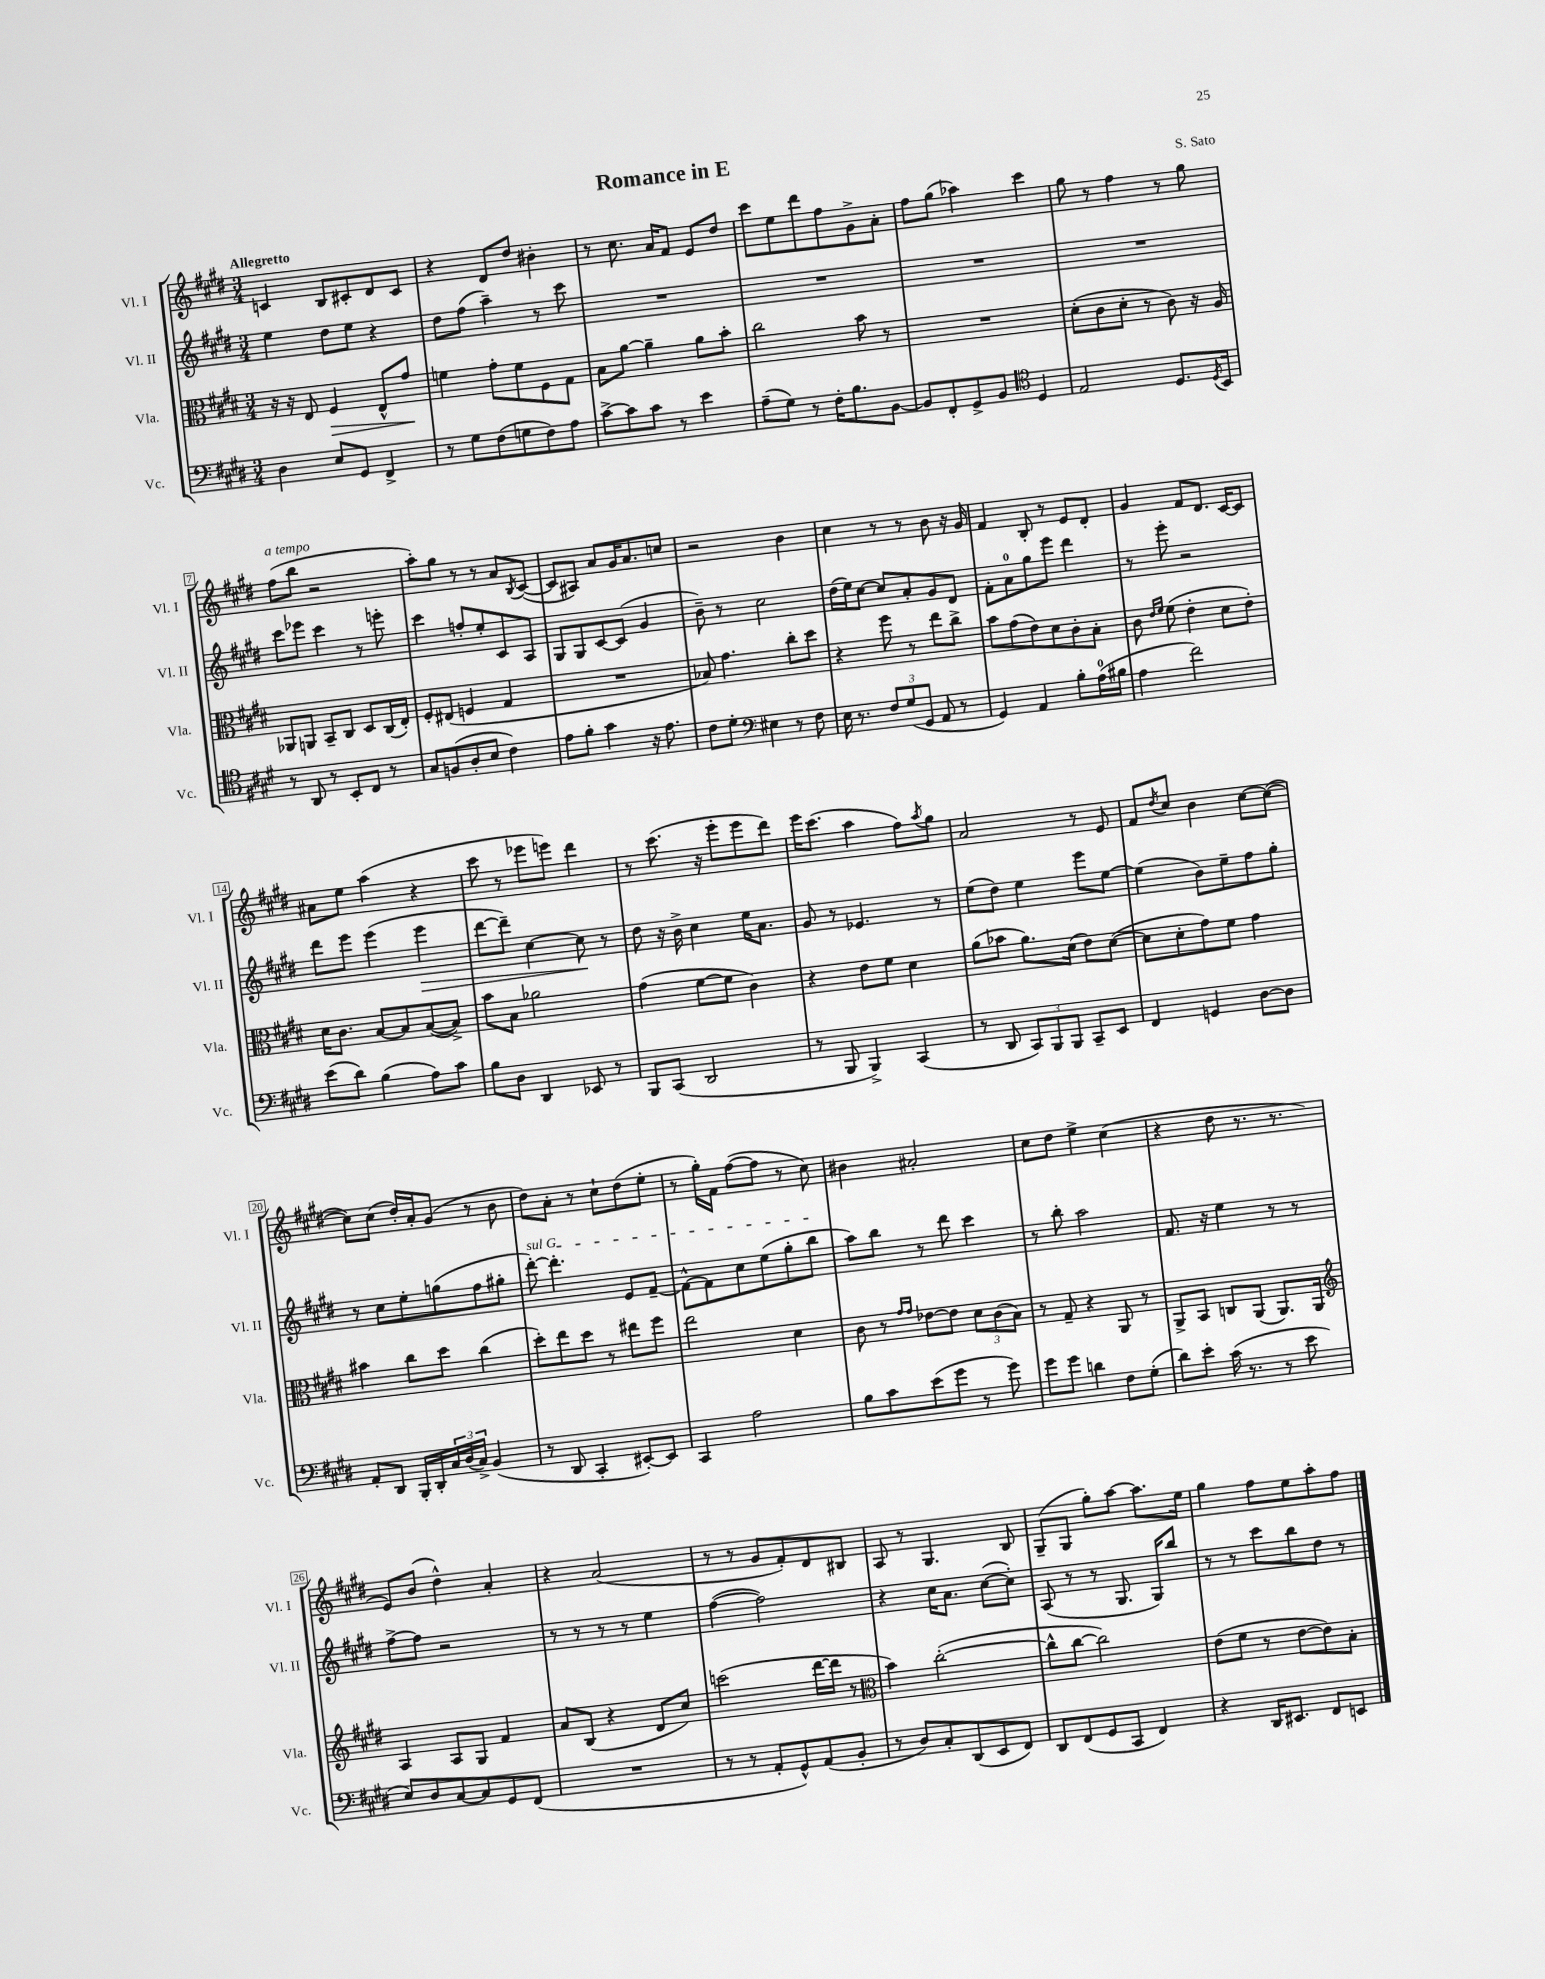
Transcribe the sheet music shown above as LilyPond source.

\header { title = "Romance in E" composer = "S. Sato" }
<<
\new StaffGroup <<
\new Staff = "s0" \with { instrumentName = "Vl. I" shortInstrumentName = "Vl. I" } {
    \clef treble \key e \major \numericTimeSignature \time 3/4 \tempo "Allegretto"
    c'4 b8 cis'8-. dis'8 cis'8 |
    r4 dis'8 dis''8 bis'4-. |
    r8 cis''8. a'16 fis'8 e'8 dis''8 |
    cis'''8 e''8 dis'''8 fis''8 gis'8-> a'8-. |
    fis''8 gis''8( aes''4) cis'''4 |
    gis''8 r8 fis''4 r8 gis''8 |
    fis''8^\markup { \italic "a tempo" }( b''8 r2 |
    a''8-.) gis''8 r8 r8 a'8 \acciaccatura { b8 } cis'8~( |
    cis'8 ais8) a'8 gis'16 a'8. c''8 |
    r2 b'4 |
    cis''4 r8 r8 b'8 r16 gis'16 |
    fis'4 b8-. r8 e'8 dis'8-. |
    gis'4 fis'8 dis'8. cis'16~ cis'8 |
    ais'8 e''8 a''4( r4 |
    cis'''8 r8 ees'''8 e'''8) dis'''4 |
    r8 cis'''8.( r16 e'''8-. e'''8 dis'''8) |
    e'''16 cis'''8.( a''4 fis''8) \acciaccatura { a''8 } gis''8 |
    a'2 r8 e'8 |
    fis'8 \acciaccatura { dis''8 } cis''8 b'4 cis''8~ cis''8~( |
    cis''8) cis''8( dis''16-.) a'16-. gis'8( r8 b'8 |
    dis''8) a'8-. r8 cis''8-! dis''8( e''8-. |
    r8 gis''16-.) fis'16 fis''8~( fis''8 r8 cis''8) |
    bis'4 ais'2-. |
    cis''8 dis''8 e''4-> cis''4( |
    r4 dis''8 r8. r8. |
    e'8) b'8( dis''4-^) a'4-. |
    r4 a'2( |
    r8 r8 gis'8 fis'8-.) dis'8 bis8 |
    a8 r8 gis4. b8 |
    gis8--( gis8 gis''8-.) a''8~ a''8. e''16 |
    gis''4 fis''8 e''8 a''8-. fis''8 \bar "|." |
}
\new Staff = "s1" \with { instrumentName = "Vl. II" shortInstrumentName = "Vl. II" } {
    \clef treble \key e \major \numericTimeSignature \time 3/4
    e''4 dis''8 e''8 r4 |
    dis''8 fis''8( a''4--) r8 cis'''8 |
    R2. |
    R2. |
    R2. |
    R2. |
    cis'''8 ees'''8 cis'''4 r8 e'''8-. |
    cis'''4 f''8-. e''8-. cis'8 a8 |
    gis8 gis8 cis'8~ cis'8( gis'4 |
    b'8--) r8 cis''2 |
    dis''16( e''16) cis''8~ cis''8 a'8-. gis'8 dis'8 |
    fis'8-. a'8-0 gis''8 e'''8 dis'''4 |
    r8 e'''8-. r2 |
    dis'''8 e'''8 e'''4( e'''4\> |
    dis'''8~ dis'''8--) cis''4~ cis''8\! r8 |
    dis''8 r16 b'16-> cis''4 e''16 a'8. |
    gis'8 r8 ees'4. r8 |
    e''8( dis''8) e''4 e'''8 e''8~ |
    e''4( b'8) e''8-- fis''8 gis''8-. |
    r8 cis''8 e''8-. g''8( fis''8 gis''8-. |
    \once \override TextSpanner.bound-details.left.text = \markup { \italic "sul G" } dis'''8~-.\startTextSpan) dis'''4.-. e'8 fis'8~-- |
    fis'8~-^ fis'8 cis''8 e''8( gis''8-. b''8\stopTextSpan |
    a''8) b''8 r8 dis'''8 cis'''4 |
    r8 b''8-. a''2 |
    fis'8. r16 e''4 r8 r8 |
    fis''8~-> fis''8 r2 |
    r8 r8 r8 r8 e''4 |
    fis''4~( fis''2) |
    r4 cis''16 a'8. cis''8~( cis''8-.) |
    a8( r8 r8 gis8. gis16) b''8 |
    r8 r8 cis'''8 b''8 dis''8 r8 \bar "|." |
}
\new Staff = "s2" \with { instrumentName = "Vla." shortInstrumentName = "Vla." } {
    \clef alto \key e \major \numericTimeSignature \time 3/4
    r16 r16 e8 fis4\> e8-^ gis'8\! |
    f'4 gis'8-. f'8 fis8 gis8 |
    b8 a'8~ a'4-- a'8 b'8-. |
    cis''2 b'8 r8 |
    R2. |
    dis'8-.( cis'8 dis'8-. r8 cis'8) r16 a16 |
    aes,8 a,8 b,8-- cis8 dis8 cis16( e16-.) |
    fis8-. eis8( f4 gis4 |
    R2. |
    bes8) gis'4. cis''8-. dis''8 |
    r4 fis''8 r8 e''8 cis''8-> |
    b'8 gis'8( e'8) dis'8 cis'8-. b8-. |
    cis'8 \grace { e'16 fis'16 } fis'8( e'4-. dis'8 e'8-.) |
    dis'16 cis'8. b8~ b8 b8~( b8->) |
    b'8 b8 aes'2 |
    gis'4( fis'8~ fis'8 cis'4) |
    r4 e'8 fis'8 dis'4 |
    a'8( bes'8 a'8.) dis'16( e'8) dis'8~( |
    dis'8 dis'8-. gis'8) fis'8 gis'4 |
    bis'4 cis''8 dis''8 cis''4( |
    dis''8-.) e''8 dis''8 r8 eis''8 fis''8 |
    e''2 dis'4 |
    cis'8 r8 \grace { gis'16 gis'16 } ees'8~ ees'8 \tuplet 3/2 { dis'8 cis'8( b8) } |
    r8 gis8-- r4 a,8 r8 |
    a,8-> b,8 c8 a,8( a,8.) a,16 |
    \clef treble a4 a8 gis8 fis'4 |
    a'8 b8( r4 dis'8 cis''8) |
    c'''2( dis'''16~ dis'''16 r8 |
    \clef alto b'4) cis''2~-.( |
    cis''8-^ cis''8~ cis''2) |
    e'8( fis'8 r8 e'8~ e'8) b8-. \bar "|." |
}
\new Staff = "s3" \with { instrumentName = "Vc." shortInstrumentName = "Vc." } {
    \clef bass \key e \major \numericTimeSignature \time 3/4
    dis4 e8 gis,8 fis,4-> |
    r8 gis8 fis8( g8 fis8) a8 |
    cis'8~-> cis'8 cis'8 r8 e'4 |
    a8--( gis8) r8 fis16-. b8. b,8~ |
    b,8 fis,8-. gis,8-> b,8 \clef tenor dis4 |
    e2 dis8. \acciaccatura { dis8 } b,16 |
    r8 a,8 r8 b,8-. cis8 r8 |
    gis8 f8( a8-. b8 cis'4) |
    e'8 fis'8-. gis'4 r16 e'8. |
    cis'8 dis'8-. \clef bass eis4 r8 fis8 |
    e16 r8. \tuplet 3/2 { fis8 gis8( gis,8 } a,8 r8 |
    gis,4) a,4 b8-. a16-0( bis16 |
    a4 fis'2) |
    e'8( dis'8) b4( a8) cis'8 |
    b8 dis8 dis,4 ees,8 r8 |
    b,,8 cis,8( dis,2 |
    r8 b,,8 b,,4->) cis,4( |
    r8 dis,8 \tuplet 3/2 { cis,8) b,,8 b,,8 } cis,8-- e,8 |
    fis,4 g,4 dis8~ dis8 |
    a,8-. dis,8 b,,16-. dis,16-. \tuplet 3/2 { cis16 dis16( cis16->) } b,4( |
    r8 dis,8 cis,4-. eis,8~-.) eis,8 |
    cis,4 a2 |
    b8 cis'8 e'8( gis'8 r8 gis'8) |
    gis'8 gis'8 d'4 fis8 gis8-.( |
    dis'8) e'8-. cis'16( r8. r8 e'8 |
    e8) dis8 cis8~ cis8 gis,8 fis,8( |
    R2. |
    r8 r8 a,8-. gis,8-^) a,8( b,8-. |
    r8 dis8) cis8-. dis,8( e,8 fis,8) |
    dis,8 fis,8( gis,8 cis,8 fis,4) |
    r4 dis,16 eis,8. fis,8 e,8 \bar "|." |
}
>>
>>
\layout { \context { \Score \override BarNumber.stencil = #(make-stencil-boxer 0.1 0.3 ly:text-interface::print) } }
